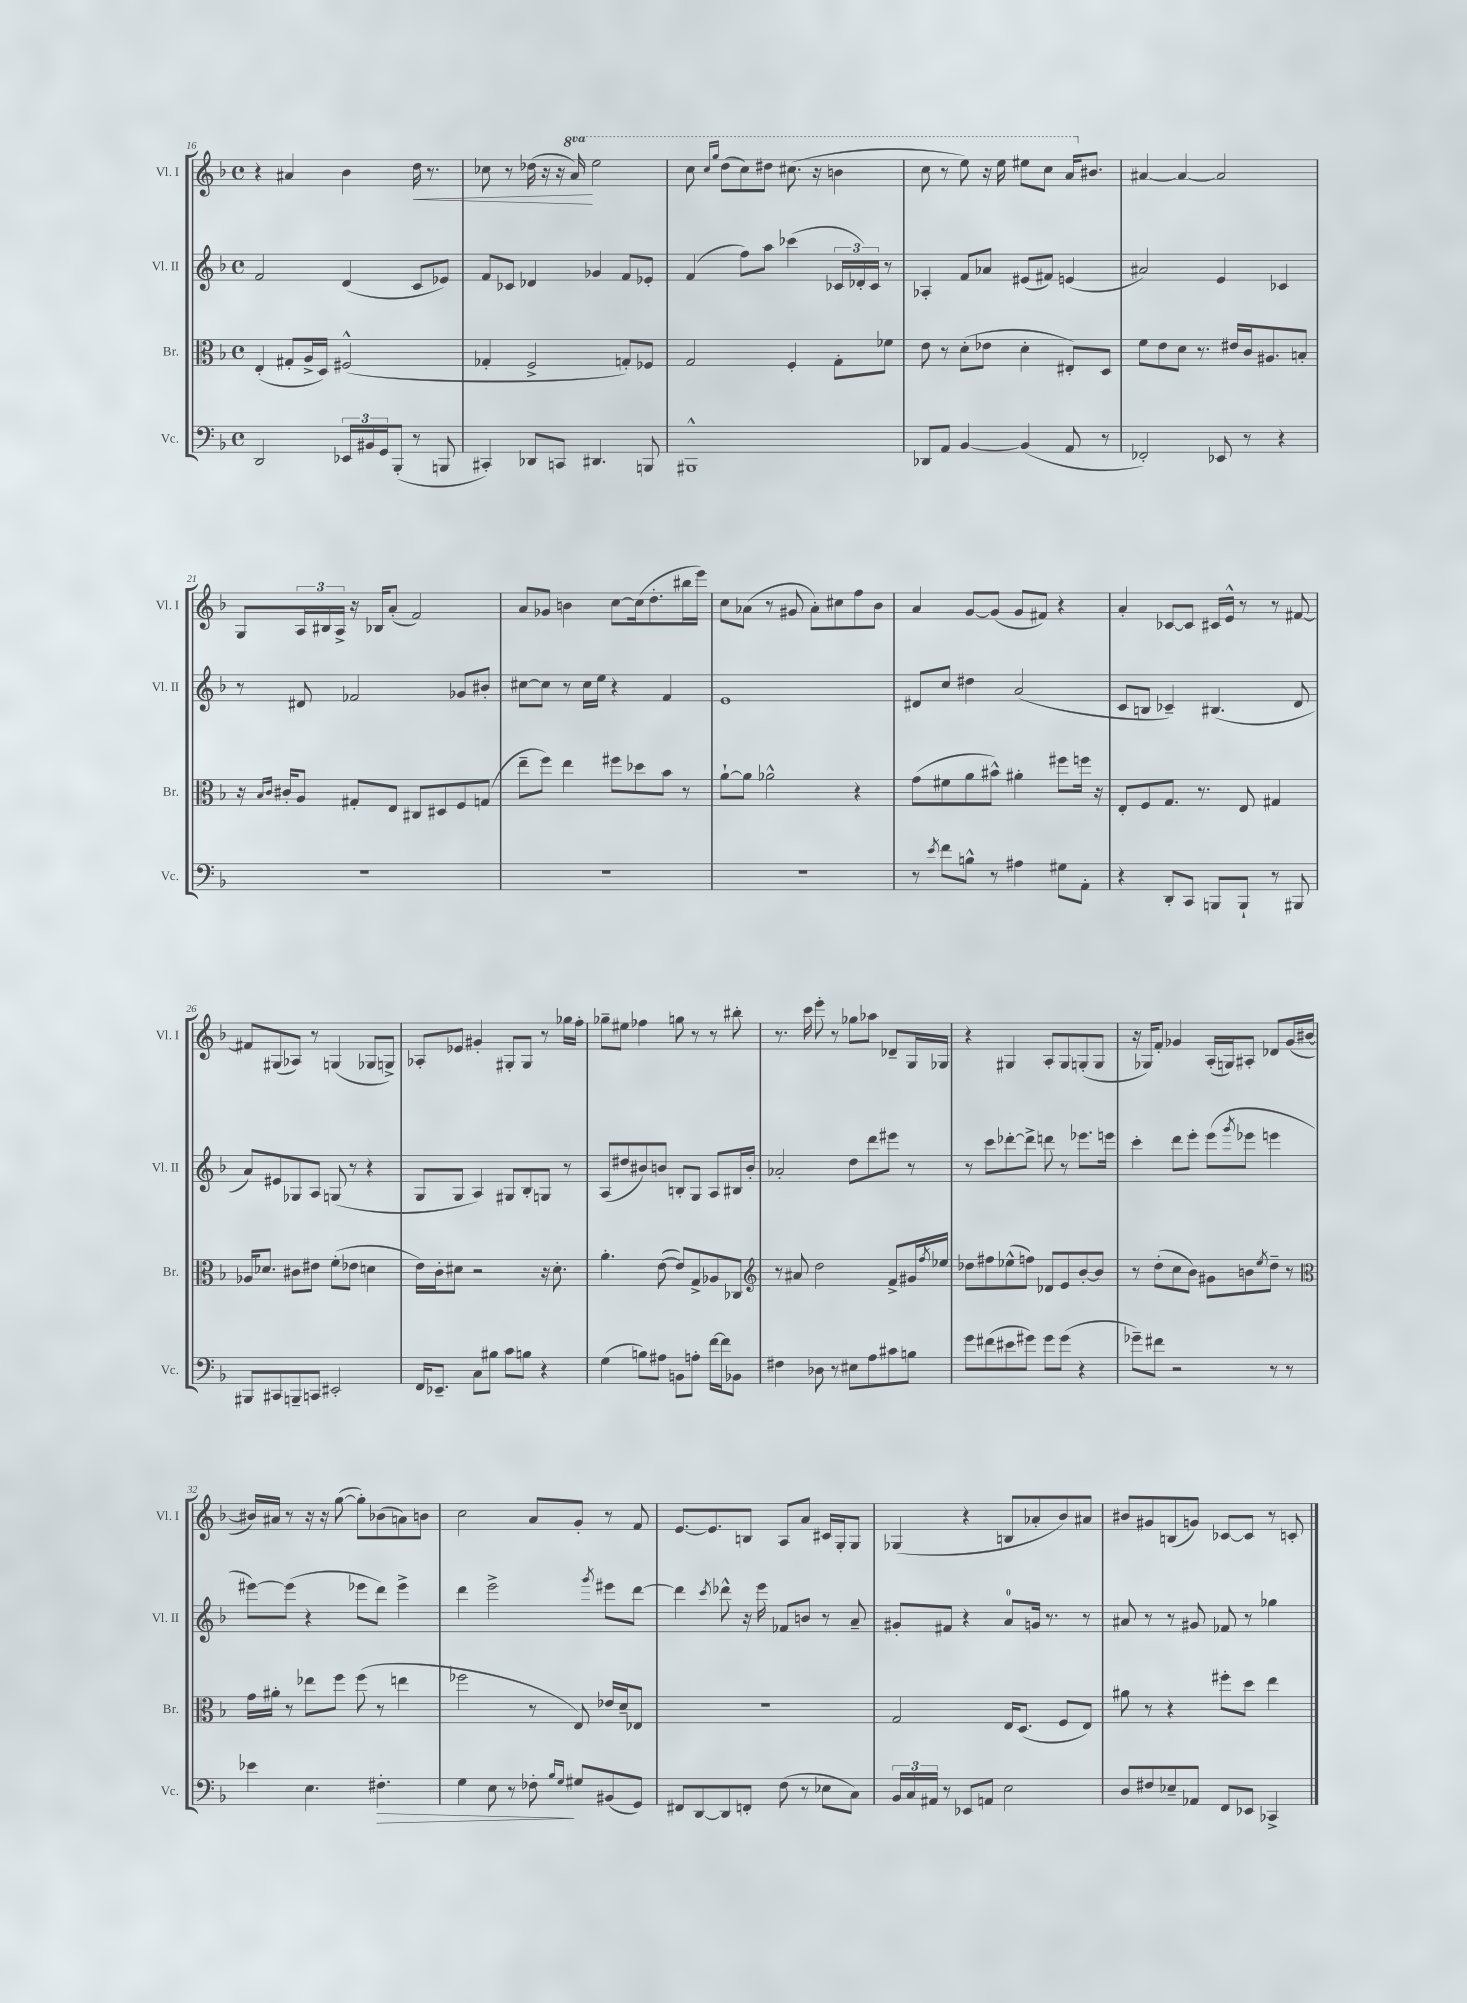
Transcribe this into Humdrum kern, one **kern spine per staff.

**kern	**dynam	**kern	**kern	**kern	**dynam
*part4	*part4	*part3	*part2	*part1	*part1
*staff4	*staff4	*staff3	*staff2	*staff1	*staff1
*I"Vc.	*	*I"Br.	*I"Vl. II	*I"Vl. I	*
*I'Vc.	*	*I'Br.	*I'Vl. II	*I'Vl. I	*
*clefF4	*	*clefC3	*clefG2	*clefG2	*
*k[b-]	*	*k[b-]	*k[b-]	*k[b-]	*
*M4/4	*	*M4/4	*M4/4	*M4/4	*
*met(c)	*	*met(c)	*met(c)	*met(c)	*
=16	=16	=16	=16	=16	=16
2DD/	.	(4E'/	2f/	4r	.
.	.	8G#X'/L	.	4a#X/	.
.	.	16A^/L	.	.	.
.	.	16D/JJ)	.	.	.
24EE-X/LL	.	(2F#X^^/	(4d/	4b-\	.
24BB#X/	.	.	.	.	.
24GG/J	.	.	.	.	.
(8BBB-'/J	.	.	.	.	.
!	!	!	!	!	!LO:HP:b
8r	.	.	8c/L	16dd\	<
.	.	.	.	8.r	.
8BBBn/	.	.	8e-X/J)	.	.
=17	=17	=17	=17	=17	=17
4CC#X'/)	.	4G-X'/	8f/L	8cc-X\	.
.	.	.	8c-X/J	8r	.
8DD-X/L	.	2F^/	4d-X/	(16dd-X\	.
.	.	.	.	16r	.
8CCn/J	.	.	.	16r	.
*	*	*	*	*8va	*
.	.	.	.	16aa/)	.
4.DD#X/	.	.	4g-X/	2eee\	[
.	.	8Gn'/L)	8f/L	.	.
8BBBn/	.	8F-X/J	8e-X'/J	.	.
=18	=18	=18	=18	=18	=18
1BBB#X^^	.	2G/	(4f/	8ccc\	.
.	.	.	.	16qqccc/LL	.
.	.	.	.	16qqggg/JJ	.
.	.	.	.	(8ddd\L	.
.	.	.	8ff\L)	8ccc\)	.
.	.	.	8aa\J	8ddd#X\J	.
.	.	4F'/	(4ccc-X\	(8.ccc#X\	.
.	.	.	.	16r	.
.	.	8G'\L	24c-X/LL	4bbn\	.
.	.	.	24d-X'/)	.	.
.	.	.	24c-/JJ	.	.
.	.	8f-X\J	8r	.	.
=19	=19	=19	=19	=19	=19
8DD-X/L	.	8e\	4A-X'/	8ccc\	.
8AA/J	.	8r	.	8r	.
[4BB-/	.	(8d'\L	8f/L	8eee\)	.
.	.	8e-X\J	8a-X/J	16r	.
.	.	.	.	16eee\	.
(4BB-/]	.	4d'\	(8e#X/L	8eee#X\L	.
.	.	.	8f#X/J)	8ccc\J	.
8AA/	.	8E#X'/L)	(4en/	16aa/KL	.
*	*	*	*	*X8va	*
.	.	.	.	8.b#X/J	.
8r	.	8D/J	.	.	.
=20	=20	=20	=20	=20	=20
2FF-X'/)	.	8f\L	2a#X/)	[4a#X/	.
.	.	8e\	.	.	.
.	.	8d\J	.	4a#/_	.
.	.	8.r	.	.	.
8EE-X/	.	.	4e/	2a#/]	.
.	.	16e#X/LL	.	.	.
8r	.	16c/J	.	.	.
.	.	8.A#X/	.	.	.
4r	.	.	4c-X/	.	.
.	.	8Bn'/J	.	.	.
!!LO:LB:g=z
=21	=21	=21	=21	=21	=21
1r	.	16r	8r	8G/L	.
.	.	16qqB-/LL	.	.	.
.	.	16qqc/JJ	.	.	.
.	.	16c#X'/KL	.	.	.
.	.	8A/J	8d#X/	24A/L	.
.	.	.	.	24B#X/	.
.	.	.	.	24A^/JJ	.
.	.	8G#X'/L	2f-X/	16r	.
.	.	.	.	16B-X/KL	.
.	.	8E/J	.	(8a'/J	.
.	.	8C#X/L	.	2f/)	.
.	.	8D#X/	.	.	.
.	.	8F/	8g-X/L	.	.
.	.	(8Gn/J	8b#X'/J	.	.
=22	=22	=22	=22	=22	=22
1r	.	8ee~\L	[8cc#X\L	8a/L	.
.	.	8ff\J)	8cc#\J]	8g-X/J	.
.	.	4ee\	8r	4bn\	.
.	.	.	16cc#\LL	.	.
.	.	.	16ee\JJ	.	.
.	.	8ff#X\L	4r	[8cc\L	.
.	.	8dd-X\	.	(16cc\k]	.
.	.	.	.	8.dd'\	.
.	.	8b-\J	4f/	.	.
.	.	8r	.	16bb#X\L	.
.	.	.	.	16eee\JJ)	.
=23	=23	=23	=23	=23	=23
1r	.	[8a`\L	1e	8cc\L	.
.	.	8a\J]	.	(8a-X\J	.
.	.	2a-X^^\	.	8r	.
.	.	.	.	8g#X/	.
.	.	.	.	8a-'\L)	.
.	.	.	.	8cc#X\	.
.	.	4r	.	8ff\	.
.	.	.	.	8b-\J	.
=24	=24	=24	=24	=24	=24
8r	.	(8g\L	8d#X/L	4a/	.
8qe/	.	.	.	.	.
8f\L	.	8f#X\	8cc/J	.	.
8Bn^^\J	.	8a\	4dd#X\	[8g/L	.
8r	.	8b#X^^\J)	.	(8g/J]	.
4A#X\	.	4a#X'\	(2a/	8g/L	.
.	.	.	.	8f#X/J)	.
8G#X\L	.	8ff#X\L	.	4r	.
8AA'\J	.	16ffn\Jk	.	.	.
.	.	16r	.	.	.
=25	=25	=25	=25	=25	=25
4r	.	8E'/L	8c/L	4a'/	.
.	.	8F/	8Bn/J	.	.
8DD'/L	.	8.G/J	4c-X~/)	[8c-X/L	.
8CC/J	.	.	.	8c-/J]	.
.	.	8.r	.	.	.
8BBBn/L	.	.	(4.B#X/	16c#X/LL	.
.	.	.	.	16e^^/JJ	.
8BBB`/J	.	8E/	.	8r	.
8r	.	4G#X/	.	8r	.
8BBB#X/	.	.	8d/	[8f#X/	.
!!LO:LB:g=z
=26	=26	=26	=26	=26	=26
8BBB#X/L	.	16A-X/KL	8a/L)	8f#X/L]	.
.	.	8.d-X/J	.	.	.
8CC#X/	.	.	8e#X/	(8G#X/	.
8BBBn~/	.	8c#X\L	8G-X/	8A-X/J)	.
8CCn/J	.	8e#X\J	8A/J	8r	.
2EE#X'/	.	(8f'\L	(8Gn/	(4Gn/	.
.	.	8e-X\J	8r	.	.
.	.	4dn\	4r	8G-X/L	.
.	.	.	.	8Gn^/J)	.
=27	=27	=27	=27	=27	=27
16FF/KL	.	16e\LL)	8G/L	8A-X'/L	.
8.EE-X~/J	.	16c'\J	.	.	.
.	.	8d#X\J	8G/J	8e-X/J	.
8C\L	.	2r	4A/)	4g#X'/	.
8B#X\J	.	.	.	.	.
8c\L	.	.	8G#X/L	8G#X'/L	.
8Bn\J	.	.	8B-'/	8G#/J	.
4r	.	16r	8Gn/J	8r	.
.	.	8.d#'\	.	.	.
.	.	.	8r	16gg-X\LL	.
.	.	.	.	16ff'\JJ	.
=28	=28	=28	=28	=28	=28
(4G\	.	4.a'\	(8A/L	8gg-X~\L	.
.	.	.	8dd#X/	8ee#X\J	.
8Bn\L)	.	.	8b#X/)	4ff-X\	.
8A#X\J	.	([8e\	8bn/J	.	.
8BBn\L	.	8e/L])	8Bn'/L	8ggn\	.
8An'\J	.	8G^/	8G/J	8r	.
[16f\LL	.	8A-X/	8A/L	8r	.
16f\J]	.	.	.	.	.
8BB-X\J	.	8C-X/J	16B#X/L	8bb#X'\	.
.	.	.	16b'/JJ	.	.
=29	=29	=29	=29	=29	=29
*	*	*clefG2	*	*	*
4F#X\	.	8r	2a-X'/	8.r	.
.	.	8a#X/	.	.	.
.	.	.	.	16ccc\	.
8D-X\	.	2dd\	.	8eee'\	.
8r	.	.	.	8r	.
8E#X\L	.	.	8dd\L	8gg-X\L	.
8A\	.	.	8ddd\	8aa-X\J	.
8c#X\	.	8f^/L	8eee#X\J	8d-X~/L	.
8Bn\J	.	16g#X/L	8r	16G/L	.
.	.	8qff/	.	.	.
.	.	16ee-X/JJ	.	16G-X/JJ	.
=30	=30	=30	=30	=30	=30
8g\L	.	8dd-X\L	8r	4r	.
(8f#X\	.	8ff#X\	8ccc\L	.	.
8e#X\	.	(8ee-X^^\	[8ddd-X'\	4G#X/	.
8g#X\J)	.	8ffn\J)	8ddd-^\J]	.	.
8g#\L	.	8d-X/L	8dddn\	8A'/L	.
(8g#\J	.	8e/	8r	8G#/	.
4r	.	[8b-'/	8.eee-X\L	(8Gn'/	.
.	.	8b-/J]	.	8G/J	.
.	.	.	16eeen\Jk	.	.
=31	=31	=31	=31	=31	=31
8g-X~\L)	.	8r	4ccc'\	16r	.
.	.	.	.	16G-X/KL)	.
8f#X\J	.	(8dd'\L	.	8f'/J	.
2r	.	8cc\	8ddd\L	4g-X/	.
.	.	8b-\J)	8eee'\J	.	.
.	.	8g#X\L	(8eee\L	(16A'/LL	.
.	.	.	.	16Gn/J)	.
.	.	.	8qggg/	.	.
.	.	8bn\	8eee-X\J	8A#X'/J	.
.	.	8qee/	.	.	.
8r	.	8dd~\J	4eeen\	8d-X/L	.
8r	.	8r	.	(16g-/L	.
.	.	.	.	[16b#X/JJ	.
!!LO:LB:g=z
=32	=32	=32	=32	=32	=32
*	*	*clefC3	*	*	*
4e-X\	.	16g\LL	[8eee#X\L)	16b#X/LL])	.
.	.	16a#X'\JJ	.	16a#X/JJ	.
.	.	8r	(8eee#\J]	8r	.
4.E\	.	8ee-X\L	4r	16r	.
.	.	.	.	16r	.
.	.	8ff\J	.	([8gg\	.
.	.	(8ff\	8eee-X\L	8gg'\L])	.
!	!LO:HP:b	!	!	!	!
4.F#X'\	>	8r	8ddd\J)	(8b-X\	.
.	.	4een\	4eee-^\	8an\)	.
.	.	.	.	8bn\J	.
=33	=33	=33	=33	=33	=33
4G\	.	2ff-X\	4ddd\	2cc\	.
8E\	.	.	2eee^\	.	.
8r	.	.	.	.	.
8F-X'\	.	8r	.	8a/L	.
16qqB-/LL	.	.	.	.	.
16qqG/JJ	.	.	.	.	.
8G#X/L	]	8E/)	.	8g'/J	.
.	.	.	8qggg/	.	.
(8BB#X/	.	16e-X/LL	8eee#X\L	8r	.
.	.	16d~/J	.	.	.
8GG/J)	.	8E-X/J	[8ddd\J	8f/	.
=34	=34	=34	=34	=34	=34
8FF#X/L	.	1r	4ddd\]	[8.e/L	.
[8DD/	.	.	.	.	.
.	.	.	.	8.e/]	.
.	.	.	8qccc/	.	.
8DD/]	.	.	8ddd-X^^\	.	.
8FFn'/J	.	.	16r	8Bn/J	.
.	.	.	16eee\	.	.
(8F\	.	.	8f-X/L	8A/L	.
8r	.	.	8bn/J	8a/J	.
8E-X\L	.	.	8r	16c#X/LL	.
.	.	.	.	16G'/J	.
8C\J)	.	.	8a~/	8G/J	.
=35	=35	=35	=35	=35	=35
24BB-/LL	.	2G/	8g#X'/L	(4G-X/	.
24C/	.	.	.	.	.
24AA#X/JJ	.	.	.	.	.
8r	.	.	8f#X/J	.	.
8EE-X/L	.	.	4r	4r	.
8AAn/J	.	.	.	.	.
2E\	.	16E/KL	8a/L	8Bn/L	.
.	.	(8.D/J	.	.	.
.	.	.	16gn/Jk	8a-X'/	.
.	.	.	8.r	.	.
.	.	8F/L	.	8b-/)	.
.	.	8E/J)	8r	8a#X/J	.
=36	=36	=36	=36	=36	=36
8D/L	.	8a#X\	8a#X/	8b#X/L	.
8F#X/	.	8r	8r	8g#X/	.
8E-X~/	.	4r	8r	(8Bn/	.
8AA-X/J	.	.	8g#X/	8gn/J)	.
8FF/L	.	8ff#X'\L	8f-X/	[8c-X/L	.
8EE-X/J	.	8dd\J	8r	8c-/J]	.
4CC-X^/	.	4ee\	4gg-X\	8r	.
.	.	.	.	8cn'/	.
==	==	==	==	==	==
*-	*-	*-	*-	*-	*-
